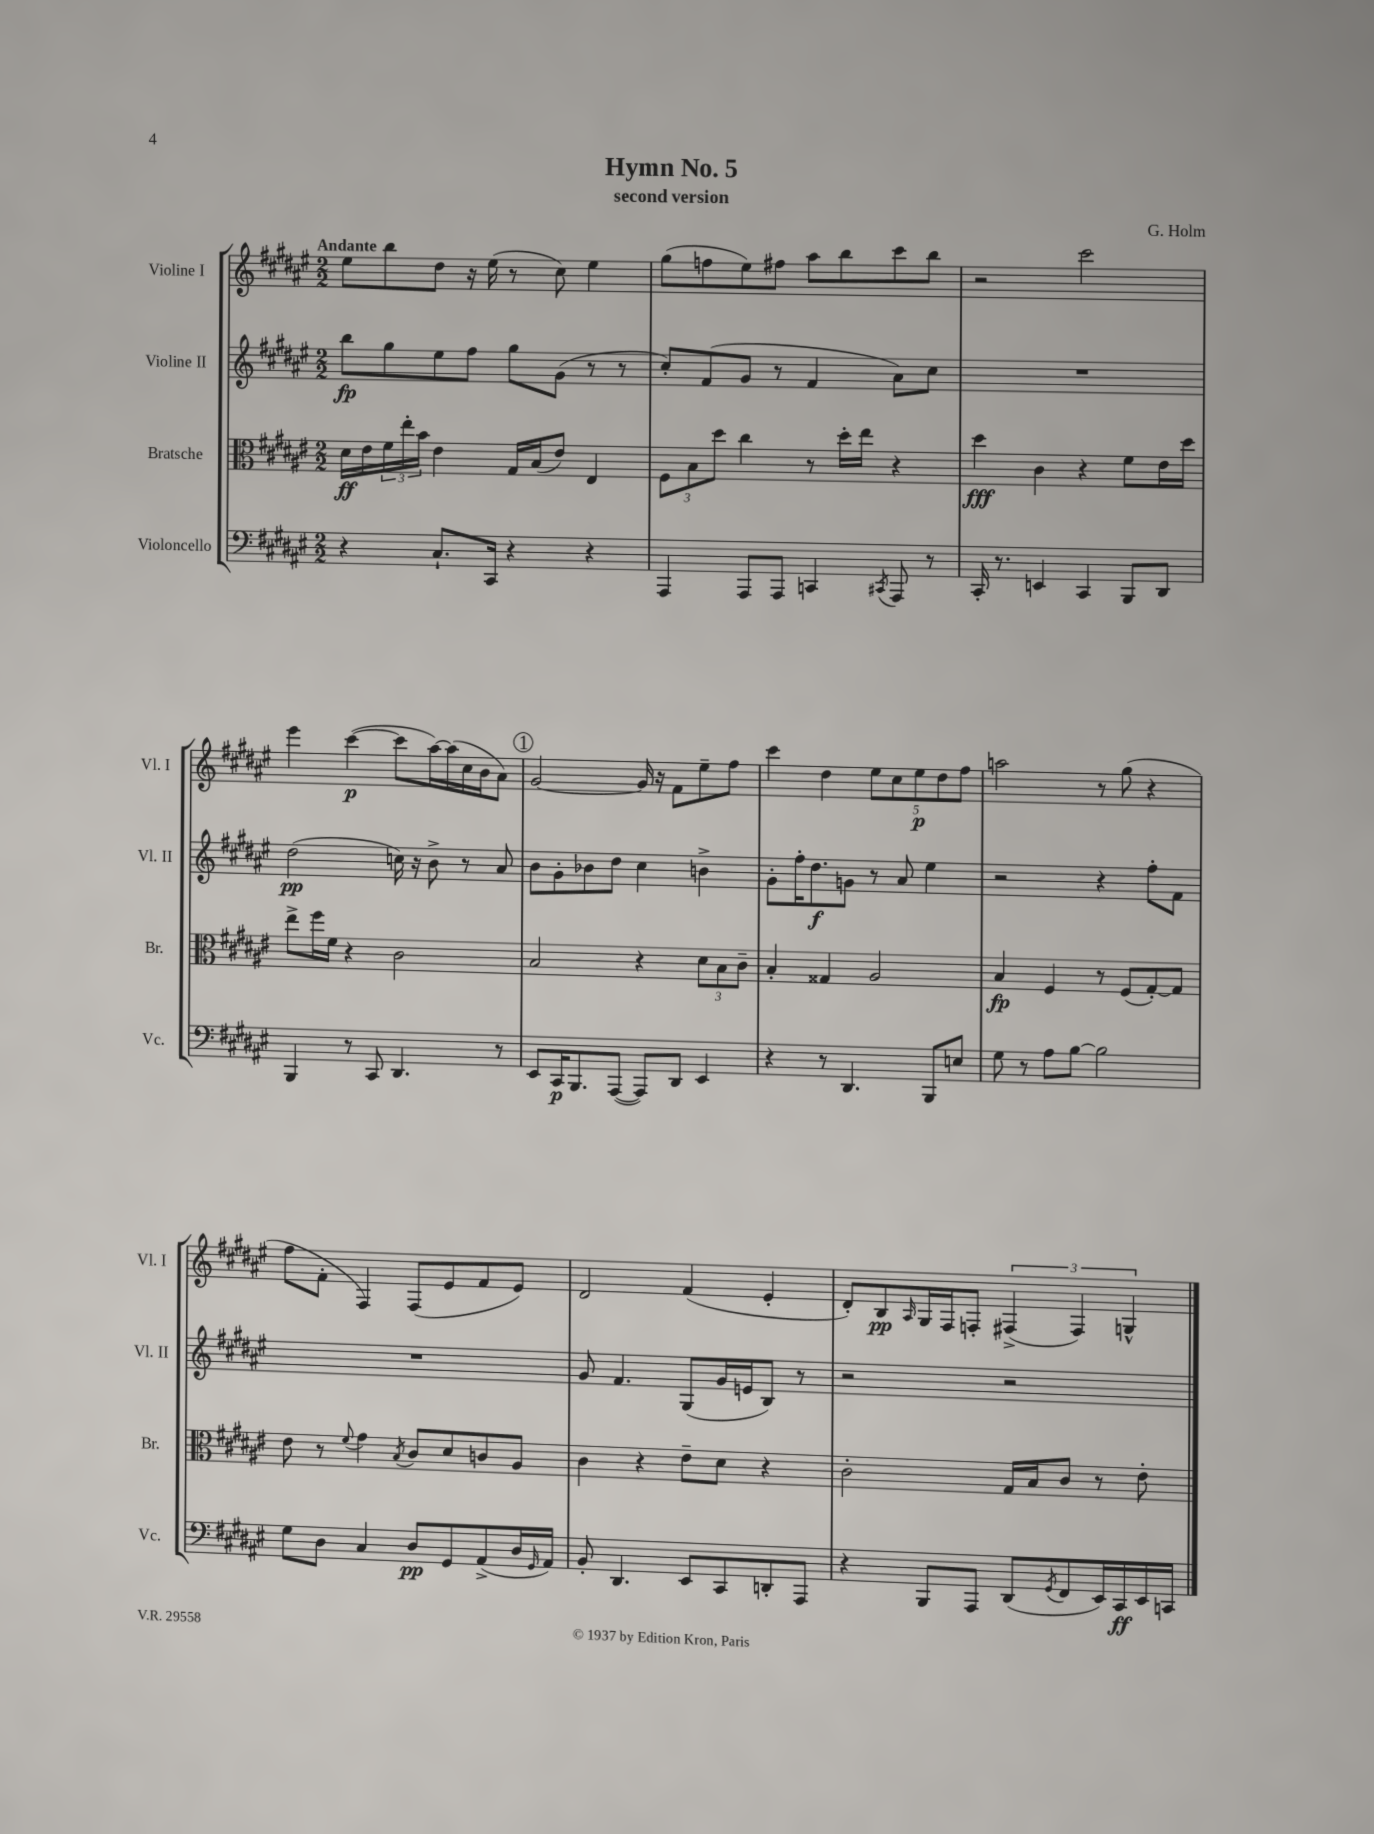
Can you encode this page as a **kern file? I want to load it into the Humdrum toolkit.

**kern	**kern	**kern	**kern
*staff4	*staff3	*staff2	*staff1
*clefF4	*clefC3	*clefG2	*clefG2
*k[f#c#g#d#a#e#]	*k[f#c#g#d#a#e#]	*k[f#c#g#d#a#e#]	*k[f#c#g#d#a#e#]
*M2/2	*M2/2	*M2/2	*M2/2
4r	16d#	8bb	8ee#
.	16e#	.	.
.	24f#	8gg#	8bb
.	24ee#'	.	.
.	24b	.	.
8.C#`	4e#	8ee#	8dd#
.	.	8ff#	16r
16CC#	.	.	(16ee#
4r	16G#	8gg#	8r
.	(16B	.	.
.	8e#)	(8g#	8cc#)
4r	4E#	8r	4ee#
.	.	8r	.
=	=	=	=
4AAA#	12F#	8cc#')	(8gg#
.	12B	.	.
.	.	(8f#	8ff
.	12dd#	.	.
8AAA#	4cc#	8g#	8ee#)
8AAA#	.	8r	8ff#
4CC	8r	4f#	8aa#
.	16dd#'	.	8bb
.	16ee#	.	.
8qCC#	.	.	.
8AAA#	4r	8a#)	8ccc#
8r	.	8cc#	8bb
=	=	=	=
16CC#'	4dd#	1r	2r
8.r	.	.	.
4EE	4c#	.	.
4CC#	4r	.	2ccc#
8BBB	8f#	.	.
8DD#	16e#	.	.
.	16dd#	.	.
=	=	=	=
4BBB	8ee#^	(2dd#	4eee#
.	16ff#	.	.
.	16f#	.	.
8r	4r	.	([4ccc#
8CC#	.	.	.
4.DD#	2c#	16cc)	8ccc#]
.	.	16r	.
.	.	8b^	[16aa#)
.	.	.	(16aa#]
.	.	8r	16cc#
.	.	.	16b
8r	.	8a#	8a#)
=	=	=	=
8EE#	2B	8b	[2g#
16CC#	.	8g#'	.
8.BBB	.	.	.
.	.	8b-	.
([8AAA#	.	8dd#	.
8AAA#])	4r	4cc#	16g#]
.	.	.	16r
8DD#	.	.	8f#
4EE#	12d#	4b^	8ee#~
.	12B	.	.
.	.	.	8ff#
.	12c#~	.	.
=	=	=	=
4r	4B'	8g#'	4ccc#
.	.	16ff#'	.
.	.	8.dd#	.
8r	4G##	.	4dd#
4.DD#	.	8g	.
.	2A#	8r	10ee#
.	.	.	10cc#
.	.	8a#	.
.	.	.	10ee#
8BBB	.	4ee#	.
.	.	.	10dd#
8E	.	.	.
.	.	.	10ff#
=	=	=	=
8G#	4B	2r	2aa
8r	.	.	.
8A#	4F#	.	.
[8B	.	.	.
2B]	8r	4r	8r
.	(8F#	.	(8gg#
.	[8G#')	8ff#'	4r
.	8G#]	8f#	.
=	=	=	=
8G#	8e#	1r	8ff#
8D#	8r	.	8f#'
.	8qqf#	.	.
4C#	4g#	.	4F#)
.	8qB	.	.
8D#	8c#	.	(8F#
8GG#	8d#	.	8e#
(8AA#^	8c	.	8f#
16D#	8A#	.	8e#)
16qqGG#	.	.	.
16AA#)	.	.	.
=	=	=	=
8BB'	4c#	8g#	2d#
4.DD#	.	4.f#	.
.	4r	.	.
8EE#	8e#~	(8G#	(4f#
8CC#	8d#	16g#	.
.	.	16e	.
8DD'	4r	8B)	4e#'
8AAA#	.	8r	.
=	=	=	=
4r	2c#'	2r	8d#')
.	.	.	8B
.	.	.	16qqA#
8BBB	.	.	16G#
.	.	.	16F#
8AAA#	.	.	8F'
(8DD#	16G#	2r	(6F#^
.	16B	.	.
8qGG#	.	.	.
8FF#	8c#	.	.
.	.	.	6F#)
16EE#)	8r	.	.
16CC#	.	.	.
.	.	.	6G^^
16EE#	8e#'	.	.
16CC	.	.	.
==	==	==	==
*-	*-	*-	*-
